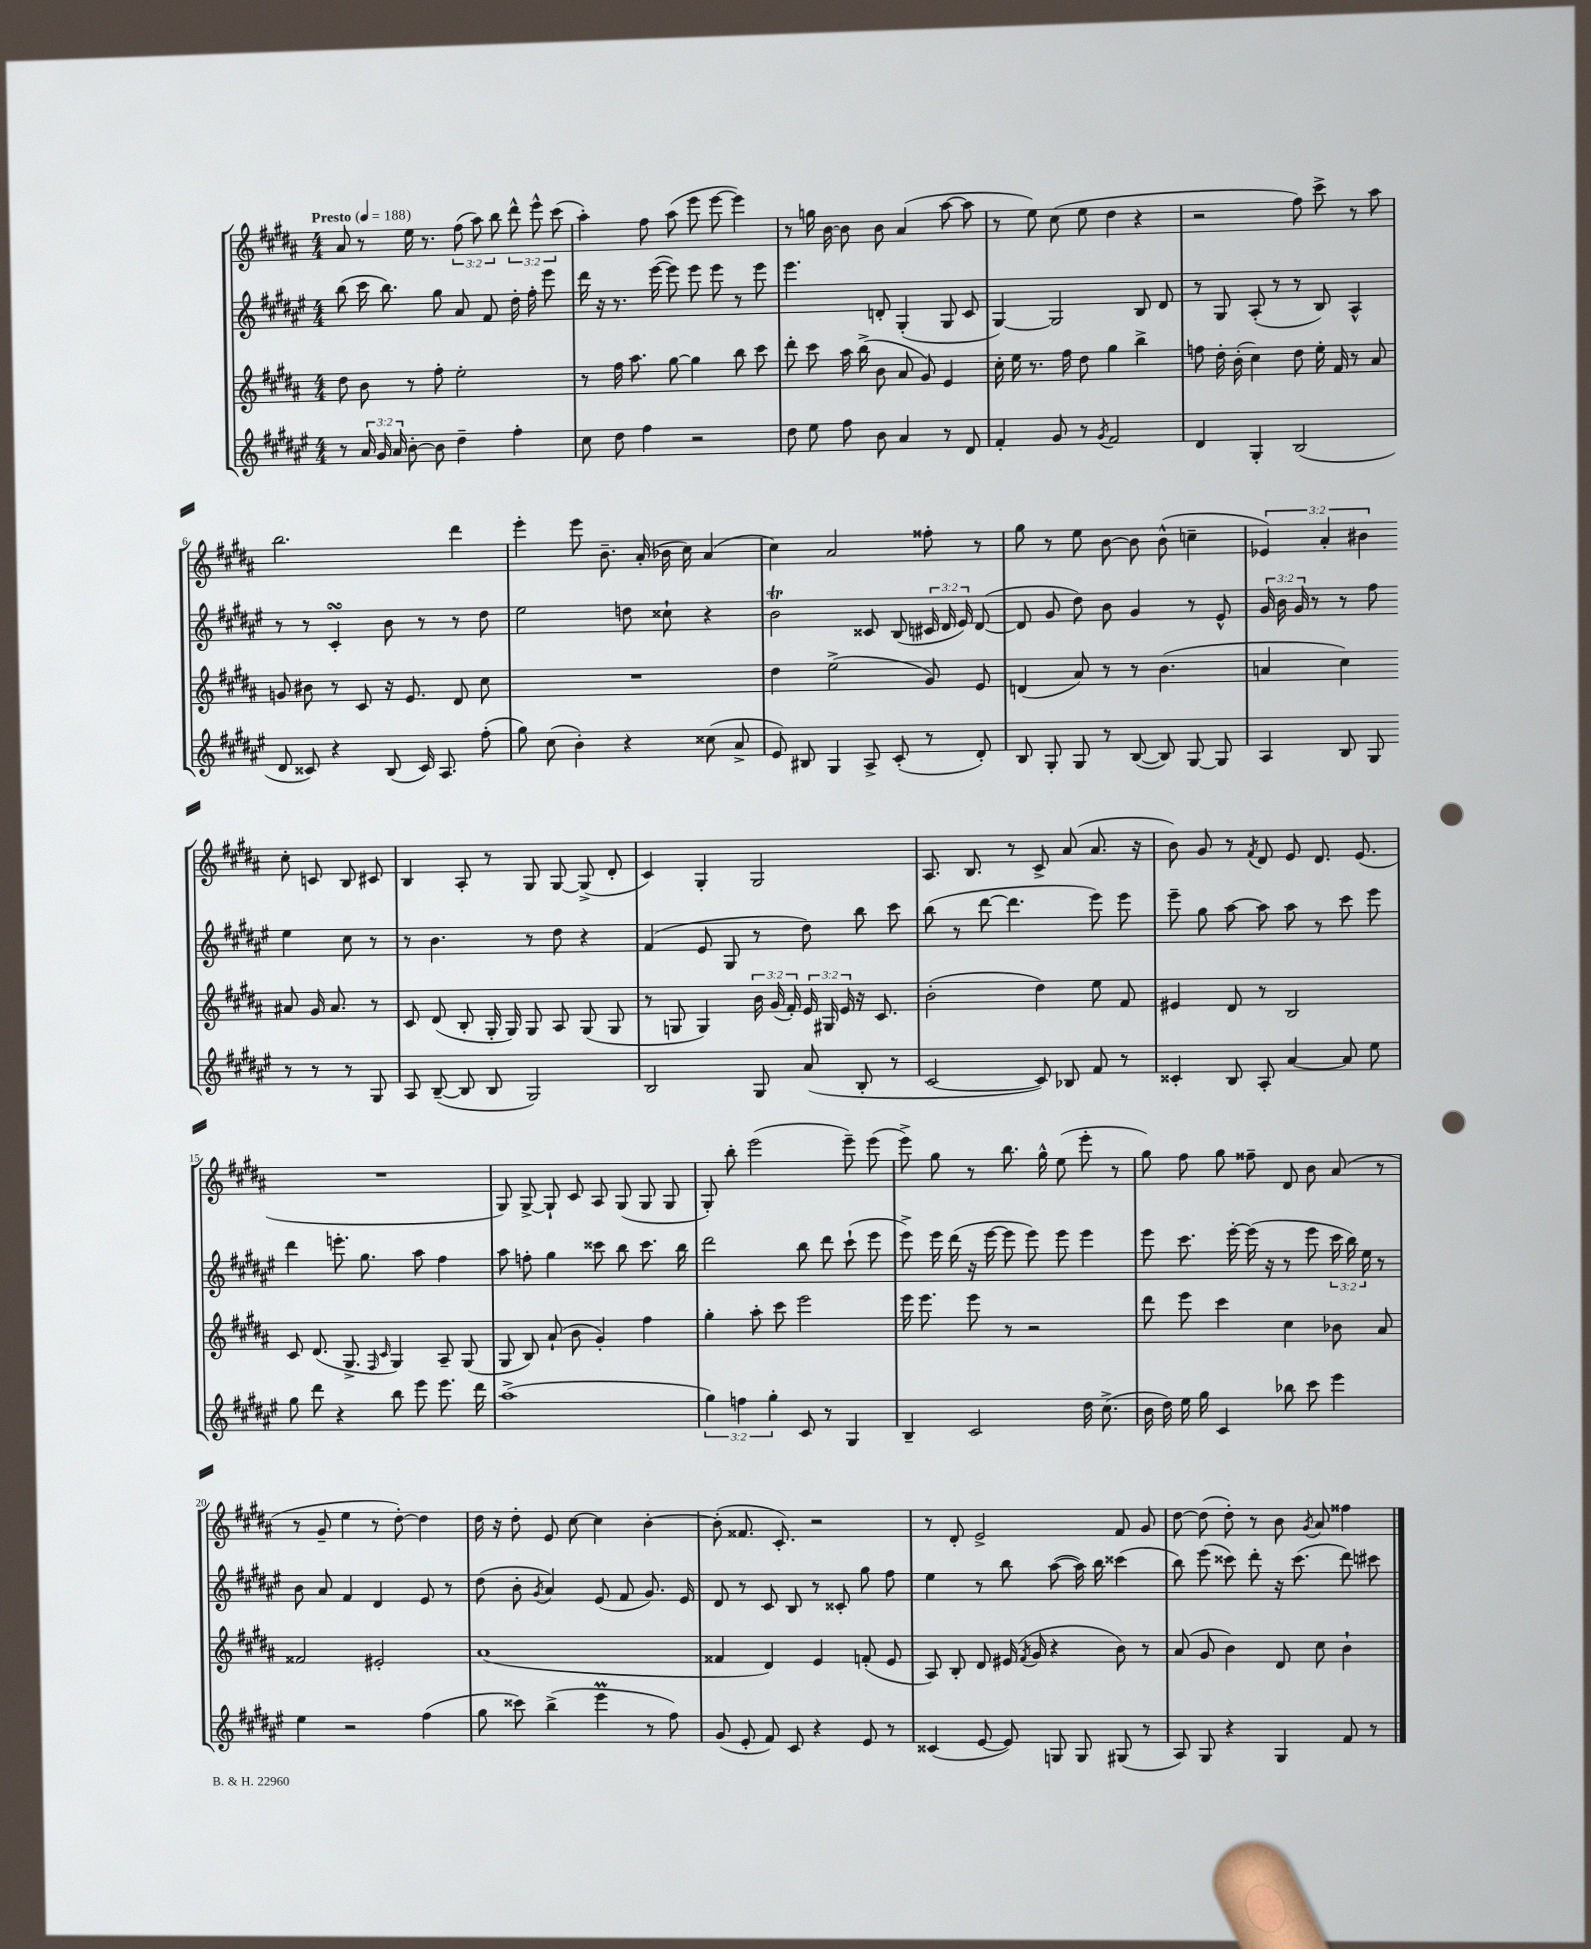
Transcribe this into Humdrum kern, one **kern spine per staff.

**kern	**kern	**kern	**kern
*staff4	*staff3	*staff2	*staff1
*clefG2	*clefG2	*clefG2	*clefG2
*k[f#c#g#d#a#e#]	*k[f#c#g#d#a#]	*k[f#c#g#d#a#e#]	*k[f#c#g#d#a#]
*M4/4	*M4/4	*M4/4	*M4/4
*MM188	*MM188	*MM188	*MM188
8r	8dd#\	(8bb\	8a#/
24a#/	8b\	16ccc#\	8r
24g#/	.	.	.
.	.	8.bb\)	.
24a#/	.	.	.
[8b'\	8r	.	16ee\
.	.	.	8.r
8b\]	8ff#'\	8gg#\	.
4dd#~\	2ee'\	8a#/	(12ff#\
.	.	.	12aa#\)
.	.	8f#/	.
.	.	.	12bb\
4ff#'\	.	16dd#'\	12ddd#^^\
.	.	16ff#'\	.
.	.	.	12eee^^\
.	.	8eee#\	.
.	.	.	(12ccc#\
=	=	=	=
8cc#\	8r	16ddd#\	4aa#'\)
.	.	16r	.
8dd#\	16ff#\	8.r	.
.	8.aa#\	.	.
4ff#\	.	.	8ff#\
.	.	([16eee#\	.
.	[8gg#\	8eee#\])	(8aa#\
2r	4gg#\]	8eee#\	8eee\
.	.	8eee#\	[8eee\
.	8bb\	8r	4eee\])
.	8ccc#\	8eee#\	.
=	=	=	=
8dd#\	8ddd#'\	4.eee#\	8r
8ee#\	8ccc#\	.	16gg\
.	.	.	[16b\
8ff#\	16aa#\	.	8b\]
.	(16bb^\	.	.
8b\	8b\	8d'/	8b\
4a#/	8a#/	(4G#'/	(4a#/
.	8g#/)	.	.
8r	4e/	8G#/	[8aa#\
8d#/	.	8c#/	8aa#\]
=	=	=	=
4f#'/	16cc#'\	[4G#/)	8r
.	16ee\	.	.
.	8.r	.	8ee\)
8g#/	.	2G#/]	(8cc#\
.	16ff#\	.	.
8r	8dd#\	.	8ee\
8qg#/	.	.	.
2f#/	4gg#\	.	4dd#\
.	4bb^\	8B/	4r
.	.	8d#/	.
=	=	=	=
4d#/	8ff\	8r	2r
.	16dd#'\	8G#/	.
.	(16b'\	.	.
4G#'/	4cc#\)	(8A#'/	.
.	.	8r	.
(2B/	8dd#\	8r	8ff#\)
.	16ee'\	8B/)	8ccc#^\
.	16f#/	.	.
.	8r	4A#^^/	8r
.	8a#/	.	8aa#\
=	=	=	=
8d#/	8g/	8r	2.bb\
8c##/)	8b#\	8r	.
4r	8r	4c#'/	.
.	8c#/	.	.
(8B/	16r	8b\	.
.	8.e/	.	.
16c##/)	.	8r	.
8.A#/	.	.	.
.	8d#/	8r	4ddd#\
(8ff#'\	8cc#\	8dd#\	.
=	=	=	=
8gg#\)	1r	2ee#\	4eee'\
(8cc#\	.	.	.
4b'\)	.	.	8eee\
.	.	.	8.b~\
4r	.	8dd\	.
.	.	.	(16a#'/
.	.	8cc##`\	16b-\
.	.	.	16cc#\)
(8cc##\	.	4r	(4a#/
8a#^/	.	.	.
=	=	=	=
8e#/)	4dd#\	2b\	4cc#\)
8B#/	.	.	.
4G#/	(2ee^\	.	2a#/
8A#^/	.	8c##/	.
(8c#'/	.	(8B/	.
8r	8g#/)	24c#/	8ff##'\
.	.	24d#/	.
.	.	24e#/)	.
8d#'/)	8e/	([8d#/	8r
=	=	=	=
8B/	(4d/	8d#/]	8gg#\
8G#'/	.	8g#/	8r
8G#/	8a#/)	8dd#\)	8ee\
8r	8r	8b\	[8b\
([8B/	8r	4g#/	8b\]
8B/])	(4.b\	.	(8b^^\
[8G#/	.	8r	4cc~\
8G#/]	.	8e#^^/	.
=	=	=	=
4A#/	4a/	24g#/	6e-/)
.	.	24b\	.
.	.	24g#/	.
.	.	8r	.
.	.	.	6a#'/
8B/	4cc#\)	8r	.
.	.	.	6b#\
8G#/	.	8ff#\	.
8r	8a#/	4ee#\	8cc#'\
8r	16g#/	.	8c/
.	8.a#/	.	.
8r	.	8cc#\	8B/
8G#/	8r	8r	8c#/
=	=	=	=
8A#/	8c#/	8r	4B/
([8B~/	(8d#/	4.b\	.
8B/]	8B'/	.	8A#'/
8B/	16G#'/	.	8r
.	16G#/)	.	.
2G#/)	8G#/	8r	8G#/
.	8A#/	8dd#\	[8G#/
.	(8G#/	4r	(8G#^/]
.	8G#/	.	8d#'/
=	=	=	=
2B/	8r	(4f#/	4c#/)
.	8G/	.	.
.	4G/)	8e#/	4G#'/
.	.	8G#/	.
8G#/	24b\	8r	2G#/
.	(24g#/	.	.
.	24f#'/)	.	.
(8a#/	24e/	8dd#\)	.
.	24G#/	.	.
.	24e/	.	.
8B'/	16r	8bb\	.
.	8.c#/	.	.
8r	.	8ccc#\	.
=	=	=	=
[2c#/	(2b'\	(8bb\	8.A#/
.	.	8r	.
.	.	.	8.B/
.	.	[8ddd#\	.
.	.	4.ddd#\]	8r
8c#/])	4dd#\)	.	8c#^/
8B-/	.	.	(8a#/
8f#/	8ee\	8eee#\)	8.a#/
8r	8f#/	8eee#\	.
.	.	.	16r
=	=	=	=
4c##'/	4e#/	8eee#~\	8b\)
.	.	8gg#\	8g#/
8B/	8d#/	[8aa#\	8r
.	.	.	8qf#/
8A#'/	8r	8aa#\]	8d#/
[4a#/	2B/	8aa#\	8e/
.	.	8r	8.d#/
8a#/]	.	8ccc#\	.
.	.	.	(8.e/
8ee#\	.	8eee#\	.
=	=	=	=
8gg#\	8c#/	4ddd#\	1r
8ddd#\	(8.d#/	.	.
4r	.	8.eee'\	.
.	8.G#^/	.	.
.	.	8.gg#\	.
.	16qqF#/	.	.
.	16qqc#/	.	.
8bb\	4G#/)	.	.
8eee#\	.	8aa#\	.
8.eee#\	8A#~/	4ff#\	.
.	(8G#/	.	.
16ddd#\	.	.	.
=	=	=	=
(1aa#^	8G#/	8aa#\	8G#/)
.	8B/)	8ff'\	[8G#^/
.	(8a#`/	4gg#\	8G#`/]
.	8b\	.	8c#/
.	4g#'/)	8ccc##\	8A#/
.	.	8bb\	(8G#/
.	4ff#\	8.ccc##\	8G#/
.	.	.	8G#/
.	.	16bb\	.
=	=	=	=
6gg#\)	4gg#'\	2ddd#\	8G#'/)
.	.	.	8bb'\
6ff\	.	.	.
.	8aa#'\	.	(2eee\
6gg#'\	.	.	.
.	8ccc#\	.	.
8c#/	2eee\	8bb\	.
8r	.	8ddd#\	.
4G#/	.	(8ccc#`\	8eee~\)
.	.	8eee#\	(8eee\
=	=	=	=
4B~/	16eee\	8eee#^\)	8eee^\)
.	8.eee\	.	.
.	.	16eee#\	8gg#\
.	.	(16ddd#\	.
2c#/	8eee\	16r	8r
.	.	[16eee#\	.
.	8r	8eee#\]	8.bb\
.	2r	8eee#\)	.
.	.	.	16gg#^^\
.	.	8eee#\	(8ee\
16dd#\	.	4eee#\	8eee'\
(8.cc#^\	.	.	.
.	.	.	8r
=	=	=	=
16b\	8ddd#\	8eee#\	8gg#\)
16dd#\)	.	.	.
16ee#\	8eee\	8.ccc#\	8ff#\
16gg#\	.	.	.
4c#/	4ccc#\	.	8gg#\
.	.	[16eee#'\	.
.	.	(16eee#\]	8ff##~\
.	.	16r	.
8bb-\	4cc#\	8r	8d#/
8ccc#\	.	8eee#\	8b\
4eee#\	8b-\	24ccc#\	(8a#/
.	.	24bb\)	.
.	.	24ee#\	.
.	8a#/	8r	8r
=	=	=	=
4ee#\	2f##/	8b\	8r
.	.	8a#/	8g#~/
2r	.	4f#/	4ee\
.	2e#'/	4d#/	8r
.	.	.	[8dd#'\)
(4ff#\	.	8e#/	4dd#\]
.	.	8r	.
=	=	=	=
8gg#\	(1a#	(8dd#\	16dd#\
.	.	.	16r
8ccc##\)	.	8b'\	8dd#'\
.	.	8qg#/	.
(4bb^\	.	4a#/)	8e/
.	.	.	[8cc#\
4eee#\	.	(8e#/	4cc#\]
.	.	8f#/	.
8r	.	8.g#/)	[4b'\
8ff#\)	.	.	.
.	.	16e#/	.
=	=	=	=
(8g#/	4f##/	8d#/	(8b'\]
8e#'/	.	8r	8.f##/
8f#/)	4d#/)	8c#/	.
.	.	.	8.c#'/)
8c#/	.	8B/	.
4r	4e/	8r	2r
.	.	8c##'/	.
8e#/	(8f'/	8gg#\	.
8r	8e/	8ff#\	.
=	=	=	=
(4c##/	8A#/)	4ee#\	8r
.	8B'/	.	8d#'/
[8e#/	8d#/	8r	2e^/
8e#/])	(16e#/	8bb\	.
.	8qf#/	.	.
.	16g#/	.	.
8G/	4r	([8aa#\	.
8G/	.	16aa#\])	.
.	.	16bb\	.
(8G#/	8b\)	(4ccc##\	8f#/
8r	8r	.	8g#/
=	=	=	=
8A#/)	(8a#/	8bb\)	[8dd#\
8G#/	8g#/	(8eee#\	(8dd#\]
4r	4b\)	8ccc##\)	8dd#'\)
.	.	8ddd#'\	8r
4G#/	8d#/	16r	8b\
.	.	(8.ccc##\	.
.	.	.	8qg#/
.	8cc#\	.	8a#/
8f#/	4b`\	8ddd#\)	4ff##\
8r	.	8ccc#\	.
==	==	==	==
*-	*-	*-	*-
